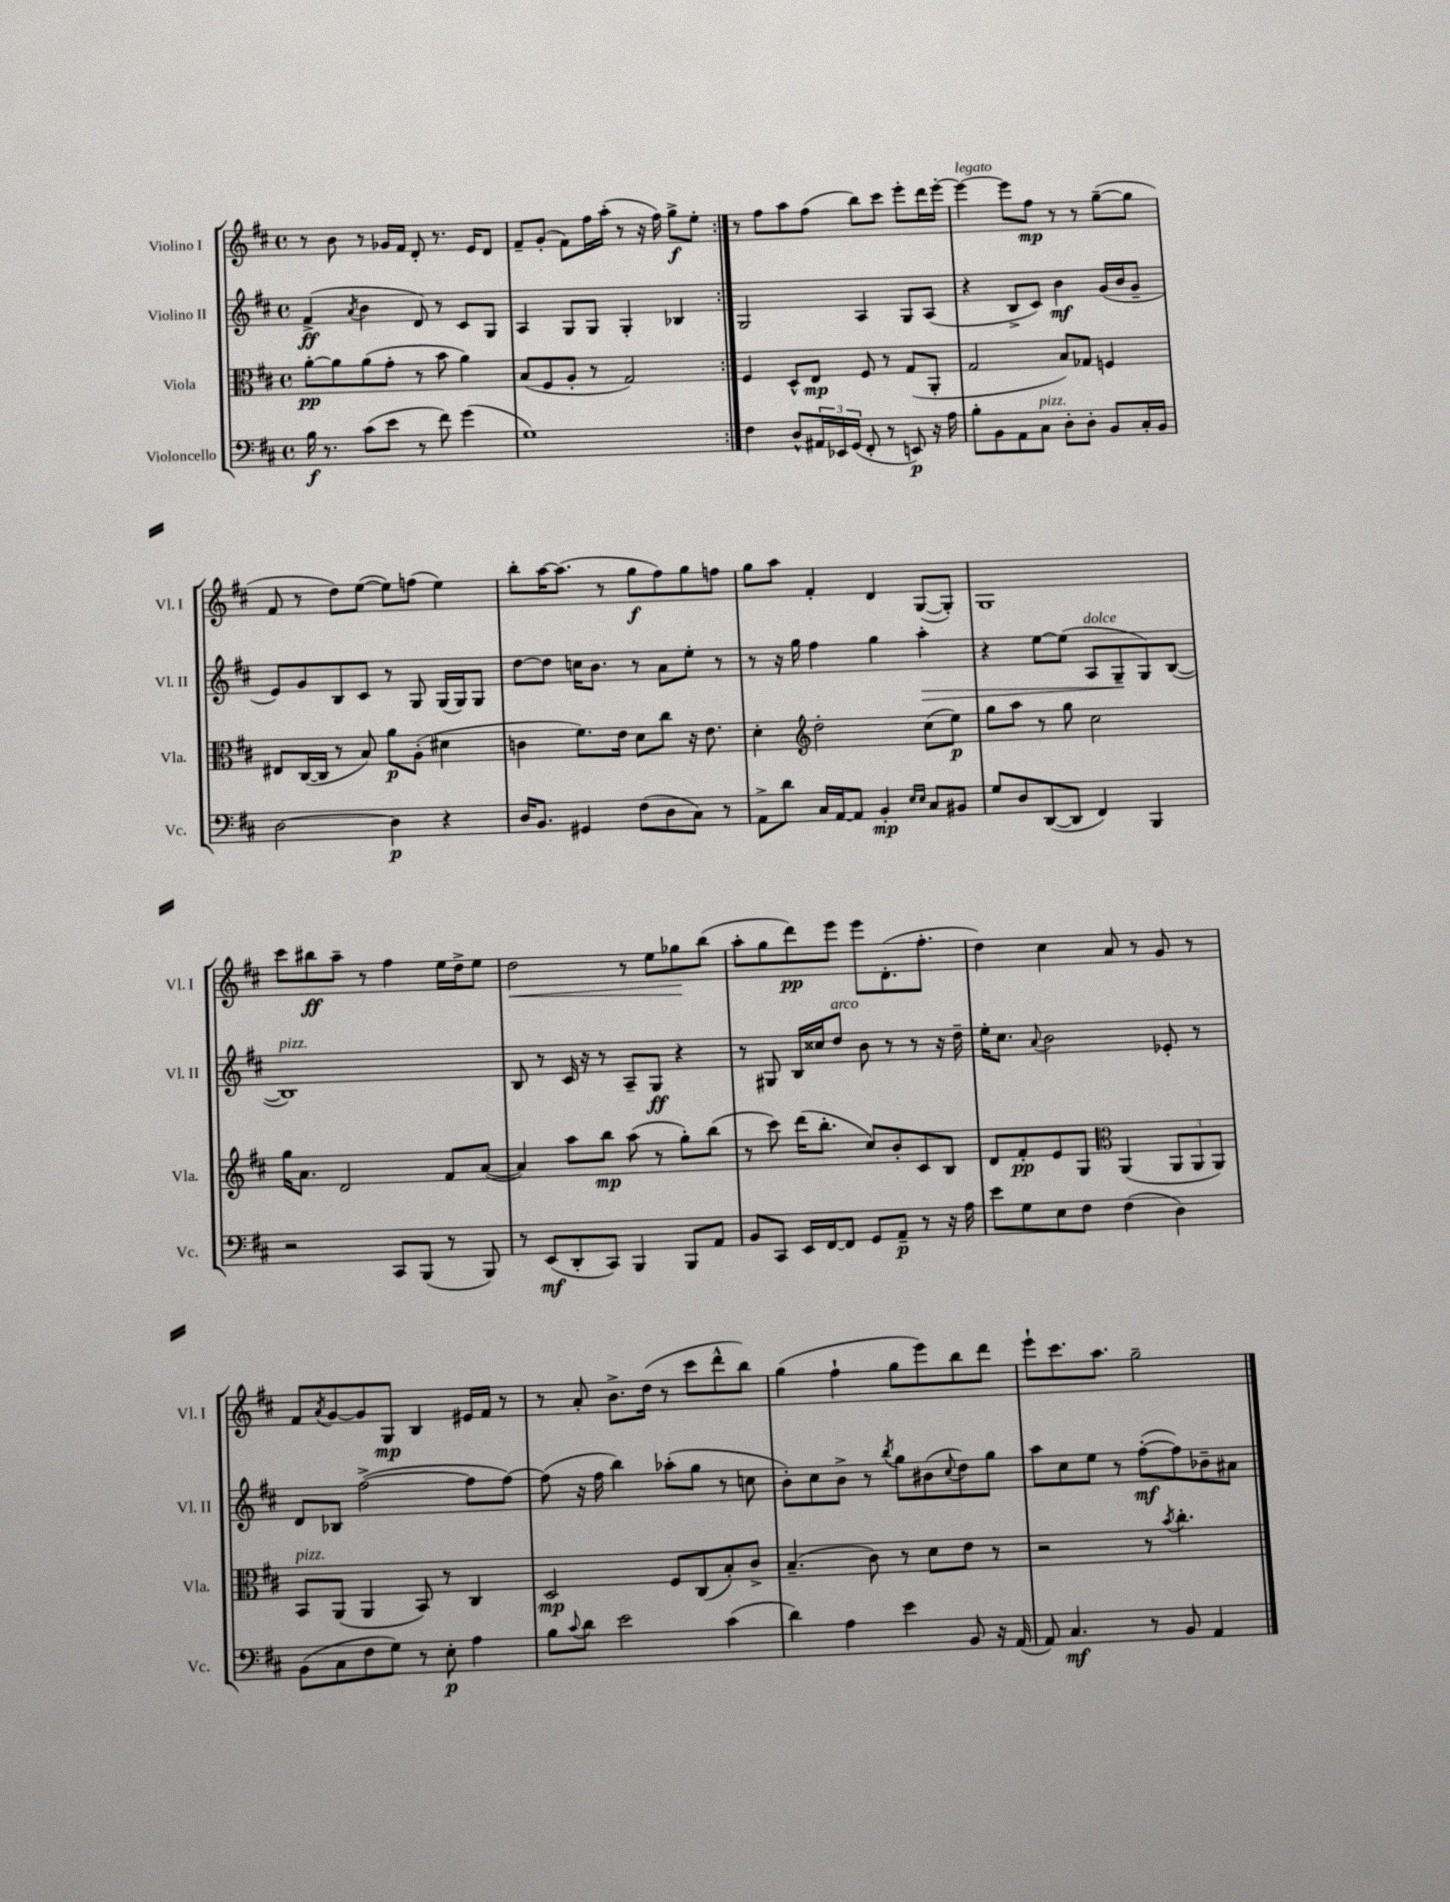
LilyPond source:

<<
\new StaffGroup <<
\new Staff = "s0" \with { instrumentName = "Violino I" shortInstrumentName = "Vl. I" } {
    \clef treble \key d \major \defaultTimeSignature \time 4/4
    \repeat volta 2 { r8 b'8 r8 ges'16 fis'16 d'8-. r8. e'16 d'8 |
    fis'8-- g'8-.( fis'8) fis''16 a''16-.( r8 r16 fis''16) g''8->\f e''8-. | }
    r8 fis''8 a''8 fis''8( b''8) cis'''8 e'''8-. d'''16 e'''16~-. |
    e'''4~^\markup { \italic "legato" } e'''8 fis''8\mp r8 r8 g''8~--( g''8 |
    fis'8 r8 d''8) e''8~( e''8) f''8( e''4) |
    b''8-. a''16~ a''8.( r8 g''8\f fis''8) g''8 f''8 |
    g''8 a''8 fis'4-. d'4 g8~( g8-.) |
    g1 |
    cis'''8 bis''8\ff a''8-- r8 fis''4 e''16 d''16-> e''8 |
    d''2\< r8 e''8 ges''8\! b''8( |
    a''8-. g''8 d'''8\pp) e'''8 e'''8 d'8.-.( fis''8.-. |
    d''4) cis''4 a'8 r8 g'8 r8 |
    fis'8 \acciaccatura { a'8 } g'8~ g'8 g8\mp b4 eis'16 fis'16 r8 |
    r8 a'8-. b'8.-> d''16( r8 cis'''8 d'''8-^ b''8) |
    g''4( fis''4-! g''8 e'''8) b''8 d'''8 |
    e'''8-! cis'''8. a''8. g''2-- \bar "|." |
}
\new Staff = "s1" \with { instrumentName = "Violino II" shortInstrumentName = "Vl. II" } {
    \clef treble \key d \major \defaultTimeSignature \time 4/4
    \repeat volta 2 { fis'4->\ff( \acciaccatura { a'8 } b'4 d'8) r8 cis'8 g8 |
    a4 g8 g8 g4-. bes4 | }
    g2 a4 g8 a8( |
    r4 b8-> cis'8) b'4\mf g'16( b'16 g'8-- |
    e'8) g'8 b8 cis'8 r8 g8 g16( g16) g8 |
    d''8~ d''8 c''16 b'8. r8 a'8 e''8-. r8 |
    r8 r16 g''16 fis''4 g''4 a''4-.\> |
    r4 e''8~ e''8( a8^\markup { \italic "dolce" } g8--\! g8) b8~( |
    b1^\markup { \italic "pizz." }) |
    b8 r8 cis'16 r16 r8 a8-- g8\ff r4 |
    r8 gis8 b16 cisis''16 d''8^\markup { \italic "arco" } b'8 r8 r8 r16 d''16-- |
    e''16-. cis''8. \appoggiatura { a'8 } b'2 ees'8-. r8 |
    d'8 bes8 fis''2~->( fis''8 fis''8~) |
    fis''8( r16 fis''16 b''4) aes''8-.( g''8 r8 c''8 |
    b'8-.) cis''8 b'8-> r8 \acciaccatura { b''8 } g''8 bis'8( \appoggiatura { cis''8 } d''8) g''8 |
    a''8 cis''8 e''8 r8 fis''8~-.\mf( fis''8) bes'8-- ais'8 \bar "|." |
}
\new Staff = "s2" \with { instrumentName = "Viola" shortInstrumentName = "Vla." } {
    \clef alto \key d \major \defaultTimeSignature \time 4/4
    \repeat volta 2 { a'8~-.\pp a'8 a'8( g'8-. r8 b'8 a'4) |
    b8( fis8 a8-. r8 g2) | }
    fis4 d8-^ e8\mp fis8 r8 g8( a,8-. |
    g2 b8) ges8 f4 |
    eis8 cis16~( cis16 r8 b8) a'8\p a8-.( dis'4 |
    c'4 fis'8.) e'16 d'8 cis''8 r16 e'8. |
    d'4-. \clef treble d''2-. cis''8( e''8\p) |
    g''8 a''8 r8 g''8 cis''2 |
    g''16 a'8. d'2 fis'8 a'8~( |
    a'4) a''8 b''8\mp a''8( r8 g''8-.) b''8( |
    r8 cis'''8) d'''16( b''8.-. cis''8) b'8-. cis'8 b8 |
    d'8 fis'8-.\pp e'8 g8 \clef alto a,4( \tuplet 3/2 { a,8 a,8 a,8) } |
    b,8^\markup { \italic "pizz." } a,8( a,4 b,8) r8 cis4 |
    d2\mp fis8 cis8( b8-.) cis'8-> |
    b4.--( cis'8) r8 d'8 e'8 r8 |
    r2 r8 \acciaccatura { b'8 } cis''4.-. \bar "|." |
}
\new Staff = "s3" \with { instrumentName = "Violoncello" shortInstrumentName = "Vc." } {
    \clef bass \key d \major \defaultTimeSignature \time 4/4
    \repeat volta 2 { b16\f r8. cis'8( e'8 r8 fis'8) g'4( |
    g1) | }
    fis4 d8-^ \tuplet 3/2 { ais,16 ees,16 g,16( } fis,8-. r8 e,8\p) r16 a16 |
    b8-. b,8 a,8 cis8^\markup { \italic "pizz." } d8-. d8-. b,8 cis16-. b,16 |
    d2~ d4\p r4 |
    d16 b,8. gis,4 fis8( d8 cis8) r8 |
    a,8-> d'8 cis16 a,16~ a,8 b,4-.\mp \grace { e16 e16 } cis8 bis,8 |
    g8 d8 d,8~( d,8 fis,4) b,,4 |
    r2 cis,8 b,,8( r8 b,,8) |
    r8 e,8\mf( d,8-. cis,8) b,,4 b,,8 a,8 |
    b,8 cis,8 e,16 fis,16~ fis,8 g,8 a,8--\p r8 r16 a16 |
    e'8 g8 e8 fis8 fis4( d4) |
    b,8( cis8 fis8 g8) r8 e8-.\p a4 |
    b8 \appoggiatura { cis'8 } d'8 e'2 cis'4( |
    d'4) a4 e'4 b,8 r16 a,16( |
    a,8) cis4.\mf r8 b,8 a,4 \bar "|." |
}
>>
>>
\layout { \context { \Score \remove "Bar_number_engraver" } }
